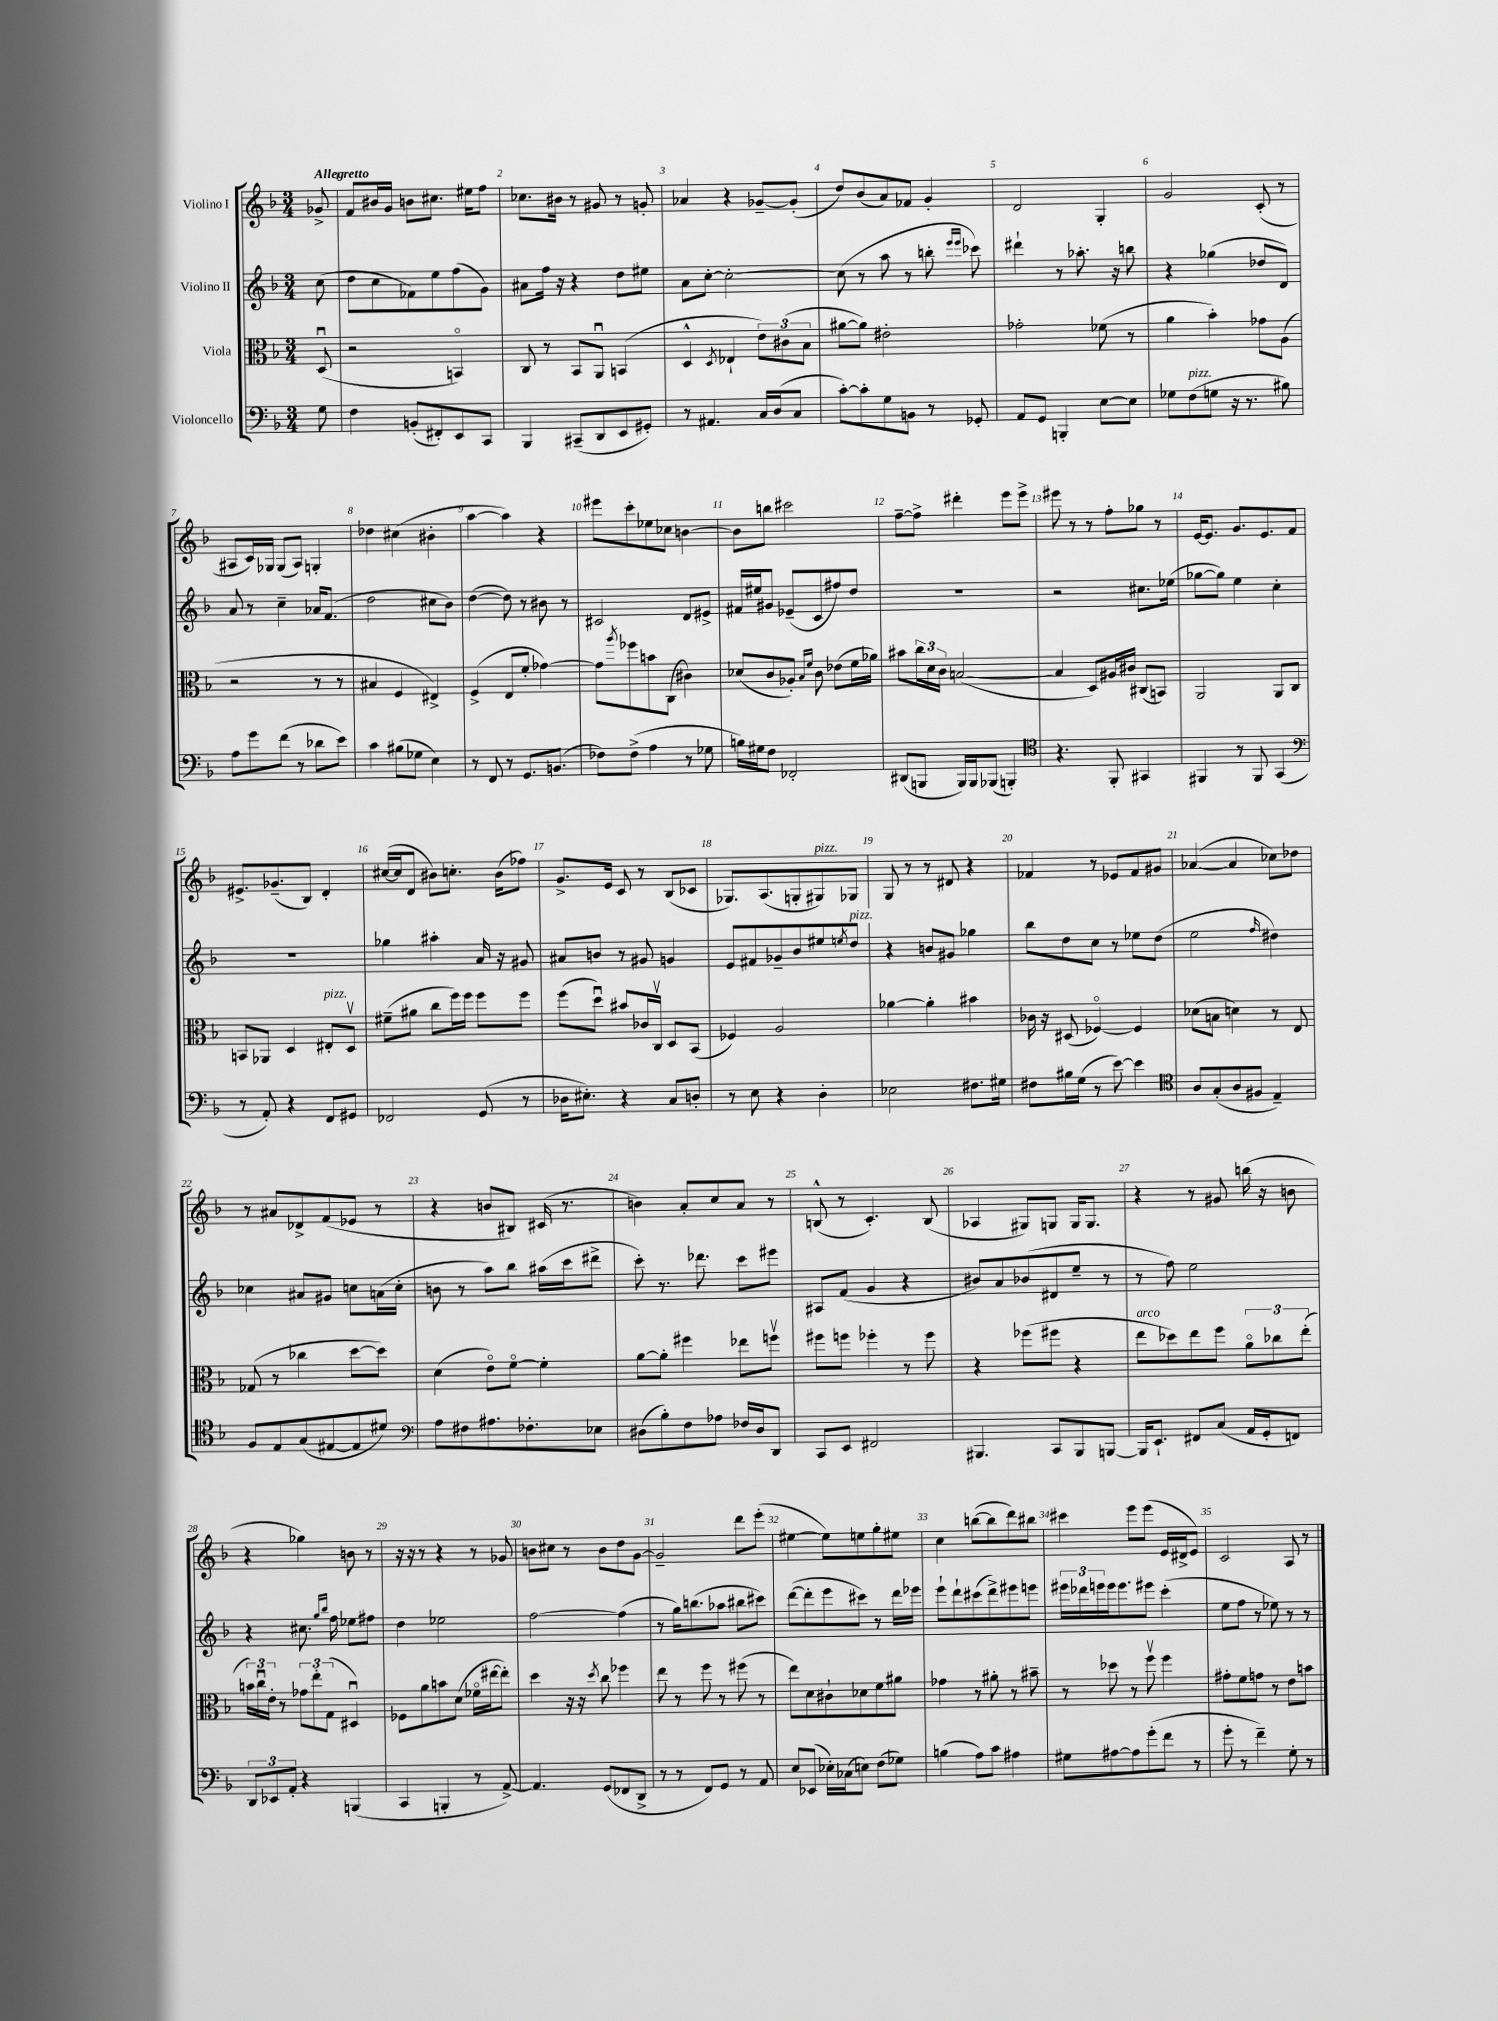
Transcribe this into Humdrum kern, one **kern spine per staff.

**kern	**kern	**kern	**kern
*staff4	*staff3	*staff2	*staff1
*clefF4	*clefC3	*clefG2	*clefG2
*k[b-]	*k[b-]	*k[b-]	*k[b-]
*M3/4	*M3/4	*M3/4	*M3/4
8G\	(8Du/	(8cc\	8g-^/
=	=	=	=
4F\	2r	8dd\L	8f/L
.	.	8cc\	16b#/L
.	.	.	16g/JJ
(8BB'/L	.	8f-\)	8b\L
8FF#'/)	.	8ee\	8.cc#\J
8EE/	4BBo/)	(8ff\	.
.	.	.	16ee#\LK
8CC/J	.	8g\J)	8ff\J
=	=	=	=
4BBB-/	8C/	8a#\L	8.cc-\L
.	8r	16ff\Jk	.
.	.	16r	16b#\Jk
(8CC#~/L	8BB-/L	4r	8r
8DD/	8AAu/J	.	8g#/
8EE/	(4BB/	8dd\L	8r
8GG#'/J)	.	8ee#\J	8g'/
=	=	=	=
8r	4D^^/	8a\L	4a-/
4.AA#/	.	[8cc'\J	.
.	8qD/	.	.
.	4E-`/	2cc'\_	4r
16C/LL	12e\L)	.	[8g-~/L
(16D/J	.	.	.
.	(12c#\	.	.
8C/J	.	.	(8g-'/]J
.	12B-\J	.	.
=	=	=	=
[8c'\L)	[8a#\L	(8cc\]	8dd/L)
8c'\]	8a#\]J)	8r	(8b-/
8G\	2e#'\	8aa\	8a/)
8BB\J	.	8r	8f-/J
8r	.	8bb'\	4g'/
.	.	16qqeee/LL	.
.	.	16qqeee/JJ	.
8GG-'/	.	8ccc-\)	.
=	=	=	=
8AA/L	2g-'\	4ddd#`\	2d/
8GG/J	.	.	.
4BBB'/	.	8r	.
.	.	8.aa-'\	.
[8E\L	(8f-\	.	4G'/
.	.	16r	.
8E\]J	8r	8bb\	.
=	=	=	=
8G-\L	4a\	4r	2g/
(8F\	.	.	.
8G\J	4b-'\)	(4gg-\	.
16r	.	.	.
8.r	.	.	.
.	8g-\L	8dd-/L	(8c'/
8B#\)	(8A\J	8d/J)	8r
=	=	=	=
8A\L	2r	8a/	8A#/L
8g\	.	8r	16c/L)
.	.	.	16G-/JJ
(8f\J	.	4cc~\	(8G-/L
8r	.	.	8A#/J)
8d-\L	8r	16a-/LK	4G'/
.	.	(8.f/J	.
8e\J)	8r	.	.
=	=	=	=
4c\	4B#/	2dd\	4dd-\
(8B#\L	4F/	.	(4cc#\
8G-\J	.	.	.
4E\)	4E#^/)	8cc#\L	4b#'\
.	.	8b-\J)	.
=	=	=	=
8r	(4F^/	([4dd\	[4aa\
8FF/	.	.	.
8r	8E/L	8dd\])	4aa\])
8.GG/L	8f'/J	8r	.
.	[4g-\)	8b#\	4r
(8.BB/J	.	.	.
.	.	8r	.
=	=	=	=
8F-\L)	8g-\]L	2c#/	8eee#\L
.	8qaa/	.	.
(8F-^\J	8ff-\	.	8ccc'\
4A\	8b\	.	8ee-\
.	(8C\J	.	8cc-\J
8r	4c#\)	8d/L	[4b\
8G-\	.	8e#^/J	.
=	=	=	=
16B\LL)	(8d-/L	16f#/LL	8b\]L
16G#\J	.	16ee#/J	.
8F\J	8c/	8g#/J	8bb\J
2FF-'/	8A-'/J)	(8e-~/L	2ccc#\
.	16qqB-/LL	.	.
.	16qqf/JJ	.	.
.	8c\	8c/	.
.	(8e-\L	8ff#/)	.
.	16f\L	8dd/J	.
.	16a-\JJ)	.	.
=	=	=	=
(8DD#/L	8b#\L	2.r	[8ff~\L
8BBB/J	24cc\L	.	8ff^\]J
.	24d\	.	.
.	24c\JJ	.	.
16BBB/LL)	([2B/	.	4ddd#'\
16BBB/J	.	.	.
(8BBB-/J	.	.	.
4BBB'/)	.	.	8eee\L
.	.	.	8eee^\J
=	=	=	=
*clefC4	*	*	*
4.r	4B/]	2r	8eee#\
.	.	.	8r
.	8D/L)	.	8r
8FF'/	16A#/L	.	8ff'\L
.	16c#/JJ	.	.
4GG#/	(8C#/L	8.cc#\L	8gg-\J
.	8BB/J)	.	8r
.	.	(16ee-\Jk	.
=	=	=	=
4FF#/	2AA/	[8gg-\L	[16e/LK
.	.	.	8.e/]J
.	.	8gg-\]J)	.
8r	.	4ee\	8.g/L
8FF#/	.	.	.
.	.	.	8.e/
(4GG/	8AA/L	4cc'\	.
.	8C/J	.	8f/J
=	=	=	=
*clefF4	*	*	*
8r	8BB/L	2.r	8.e#^/L
8AA'/)	8AA-/J	.	.
.	.	.	(8.g-~/
4r	4D/	.	.
.	.	.	8B-/J)
8FF/L	8E#'/L	.	4d'/
8GG#/J	8Dv/J	.	.
=	=	=	=
2FF-/	(8f#~\L	4gg-\	([16cc#/LL
.	.	.	16cc#/]J
.	8a#\J	.	8d/J
.	8cc\L	4aa#'\	8b#\L)
.	16ff\L)	.	8.cc'\J
.	16ff\JJ	.	.
(8GG/	8ff\L	16a/	.
.	.	16r	(16b#\LK
8r	8ff\J	8g#/	8ff-\J)
=	=	=	=
16D-\LK	(8ff\L	8a#/L	8.g^/L
8.E#'\J)	.	.	.
.	8ddu\J)	8b/J	.
.	.	.	16e/Jk
4r	8b#/L	8r	8c/
.	16c-/L	8g#/	8r
.	16Cv/JJ	.	.
8C/L	8D/L	4g/	(8B-/L
8D'/J	(8BB-/J	.	8c-/J
=	=	=	=
8r	4F-/)	8e/L	8.G-/L)
8E\	.	8f#/	.
.	.	.	(8.A/
4r	2A/	8g-~/	.
.	.	8b-/	8G'/
4D'\	.	8ee#/	8G#/)
.	.	8qee/	.
.	.	8dd/J	8G-/J
=	=	=	=
2E-\	[4a-\	4r	8G/
.	.	.	8r
.	4a-'\]	8b/L	8r
.	.	8g#/J	8d#/
8.F#\L	4b#\	4gg-\	4r
16G#\Jk	.	.	.
=	=	=	=
8F#\L	16c-\	8bb-\L	4f-/
.	16r	.	.
16B#\L	(8D#/	8dd\	.
(16G\JJ	.	.	.
8r	[4F-o/)	8cc\J	8r
[8e\)	.	8r	8e-/L
4e\]	4F-/]	8ee-\L	8f-/
.	.	(8dd\J	8g#/J
=	=	=	=
*clefC4	*	*	*
8A/L	(8d-\L	2ee\	([4a-/
(8G'/	8B\J	.	.
8A/	4d\)	.	4a-/]
8F#/J	.	.	.
.	.	16qqff/	.
4E~/)	8r	4dd#\)	8cc-\L)
.	8E/	.	8dd-\J
=	=	=	=
8F/L	(8G-/	4cc-\	8r
8E/	8r	.	8a#/L
(8G/	4cc-\	8a#/L	8d-^/
[8E#/	.	8g#/J	(8f/
8E#/]	[8dd\L	8cc\L	8e-/J
8d#/J)	8dd\]J)	(16a\L	8r
.	.	16cc'\JJ	.
=	=	=	=
*clefF4	*	*	*
8A\L	(4d\	8b\	4r
8F#\	.	8r	.
8.A#\	8eo\L)	8aa\L)	8b/L
.	[8fo\J	8bb-\J	8B#/J)
8.F-'\	.	.	.
.	4f'\]	(16aa#\LL	(16c#/
.	.	16ccc\J	8.r
8E-\J	.	8ddd#^\J	.
=	=	=	=
(8D#\L	[8a\L	8ccc'\)	4b\)
8B-'\)	8a'\]J	8.r	.
8F\	4ff#\	.	8a'/L
.	.	8.ddd-\	.
8A-\J	.	.	8cc/
16F-/LL	8ee-\L	8ccc\L	8a/J
16D#/J	.	.	.
8DD/J	8ffv\J	8eee#\J	8r
=	=	=	=
8CC/L	8ff#\L	8A#/L	(8B^^/
8EE/J	8ff\J	(8f/J	8r
2FF#/	4ff-'\	4g/	4.c'/)
.	8r	4r	.
.	8ff-\	.	(8B/
=	=	=	=
4.BBB#/	4r	8b#/L)	4A-/
.	.	8a/	.
.	(8ff-\L	(8b-/	8G#/L)
8CC/L	8ff#\J	8d#/	8G/J
8BBB#/	4r	8ee~/J	16G/LK
.	.	.	8.G/J
[8BBB/J	.	8r	.
=	=	=	=
16BBB/]LK	8ee\L	8r	4r
8.EE`/J	.	.	.
.	8dd-\)	8ff\)	.
8FF#/L	8ee\	2ee\	8r
(8C/J	8ff\J	.	8g#/
16AA/LL	12ao\L	.	(16bb\
16GG'/J	.	.	16r
.	12cc-\	.	.
8FF/J)	.	.	8b\
.	(12ee'\J	.	.
=	=	=	=
12DD/L	24b\LL)	4r	4r
.	24ccu\	.	.
12EE-/	24e'\JJ	.	.
.	8r	.	.
12AA'/J	.	.	.
4r	12g-\L	8.cc#\	4gg-\)
.	12ee'\	.	.
.	(12G\J	.	.
.	.	16qqgg/LL	.
.	.	16qqbb-/JJ	.
.	.	16ff\	.
(4BBB/	4D#u/)	8ee-\L	8b\
.	.	8ff#\J	8r
=	=	=	=
4CC/	8F-\L	4dd\	16r
.	.	.	16r
.	8a\	.	8r
4BBB'/	8b\	2ee-\	4r
.	(8d\J	.	.
8r	16f-o\LL	.	8r
.	[16ee#\J	.	.
[8AA^/)	8ee#'\]J)	.	8g-/
=	=	=	=
4.AA/]	4dd\	[2ff\	8b\L
.	.	.	8cc#\J
.	16r	.	8r
.	16r	.	.
.	8qdd/	.	.
(8GG/L	8cc\	.	8b\L
8FF-/	4ff-\	(4ff\]	8dd\
8DD^/J	.	.	[8g\J
=	=	=	=
8r	8ee\	8r	2g~/]
8r	8r	16gg\LK)	.
.	.	(8.bb\	.
8FF/L)	8ff\	.	.
8GG/J	8r	8aa-\J	.
8r	(8ff#\	8bb#\L	8ddd\L
8AA/	8r	8ccc#\J)	(8eee'\J
=	=	=	=
8E/L	8ee\L)	([8ddd\L	[4ee#\
(8EE-/J	8d\	8ddd'\]	.
16E-'\LL)	8c#`\	8eee\	8ee#\]L)
(16C-\J	.	.	.
8E\J)	8d-\	8ccc#\J)	8ee\
(8F\L	8f\	8r	8gg'\
8G-\J)	8a#\J	16ddd\LL	8ee#\J
.	.	16eee-\JJ	.
=	=	=	=
(4B\	4g-\	8eee`\L	4cc\
.	.	8ddd`\	.
8A\L)	8r	(8ccc#\	([8bb\L
8c\J	8a#'\	8ddd^\)	8bb\]
4A#\	8r	8eee#\	8ddd\)
.	8b#~\	8eee\J	8bb#\J
=	=	=	=
8G#\L	8r	24eee#\LL	4ccc#\
.	.	24ddd-\	.
.	.	24eee\	.
[8A#\	8dd-\	16eee\J	.
.	.	8.eee\	.
8A#\]	8r	.	8eee\L
(8g'\	8ffv\	8eee#\J	(8eee\J
8f\J	4ff\	(4ccc'\	16e/LL
.	.	.	16d#^/J
8r	.	.	8e/J)
=	=	=	=
8g'\	8g#'\L	8ee\L	2c/
8r	8f\	8ff\J	.
4f~\)	8g\J	8r	.
.	8r	8ee-\)	.
8G'\	8e\L	8r	8A/
8r	8b\J	8r	8r
==	==	==	==
*-	*-	*-	*-
